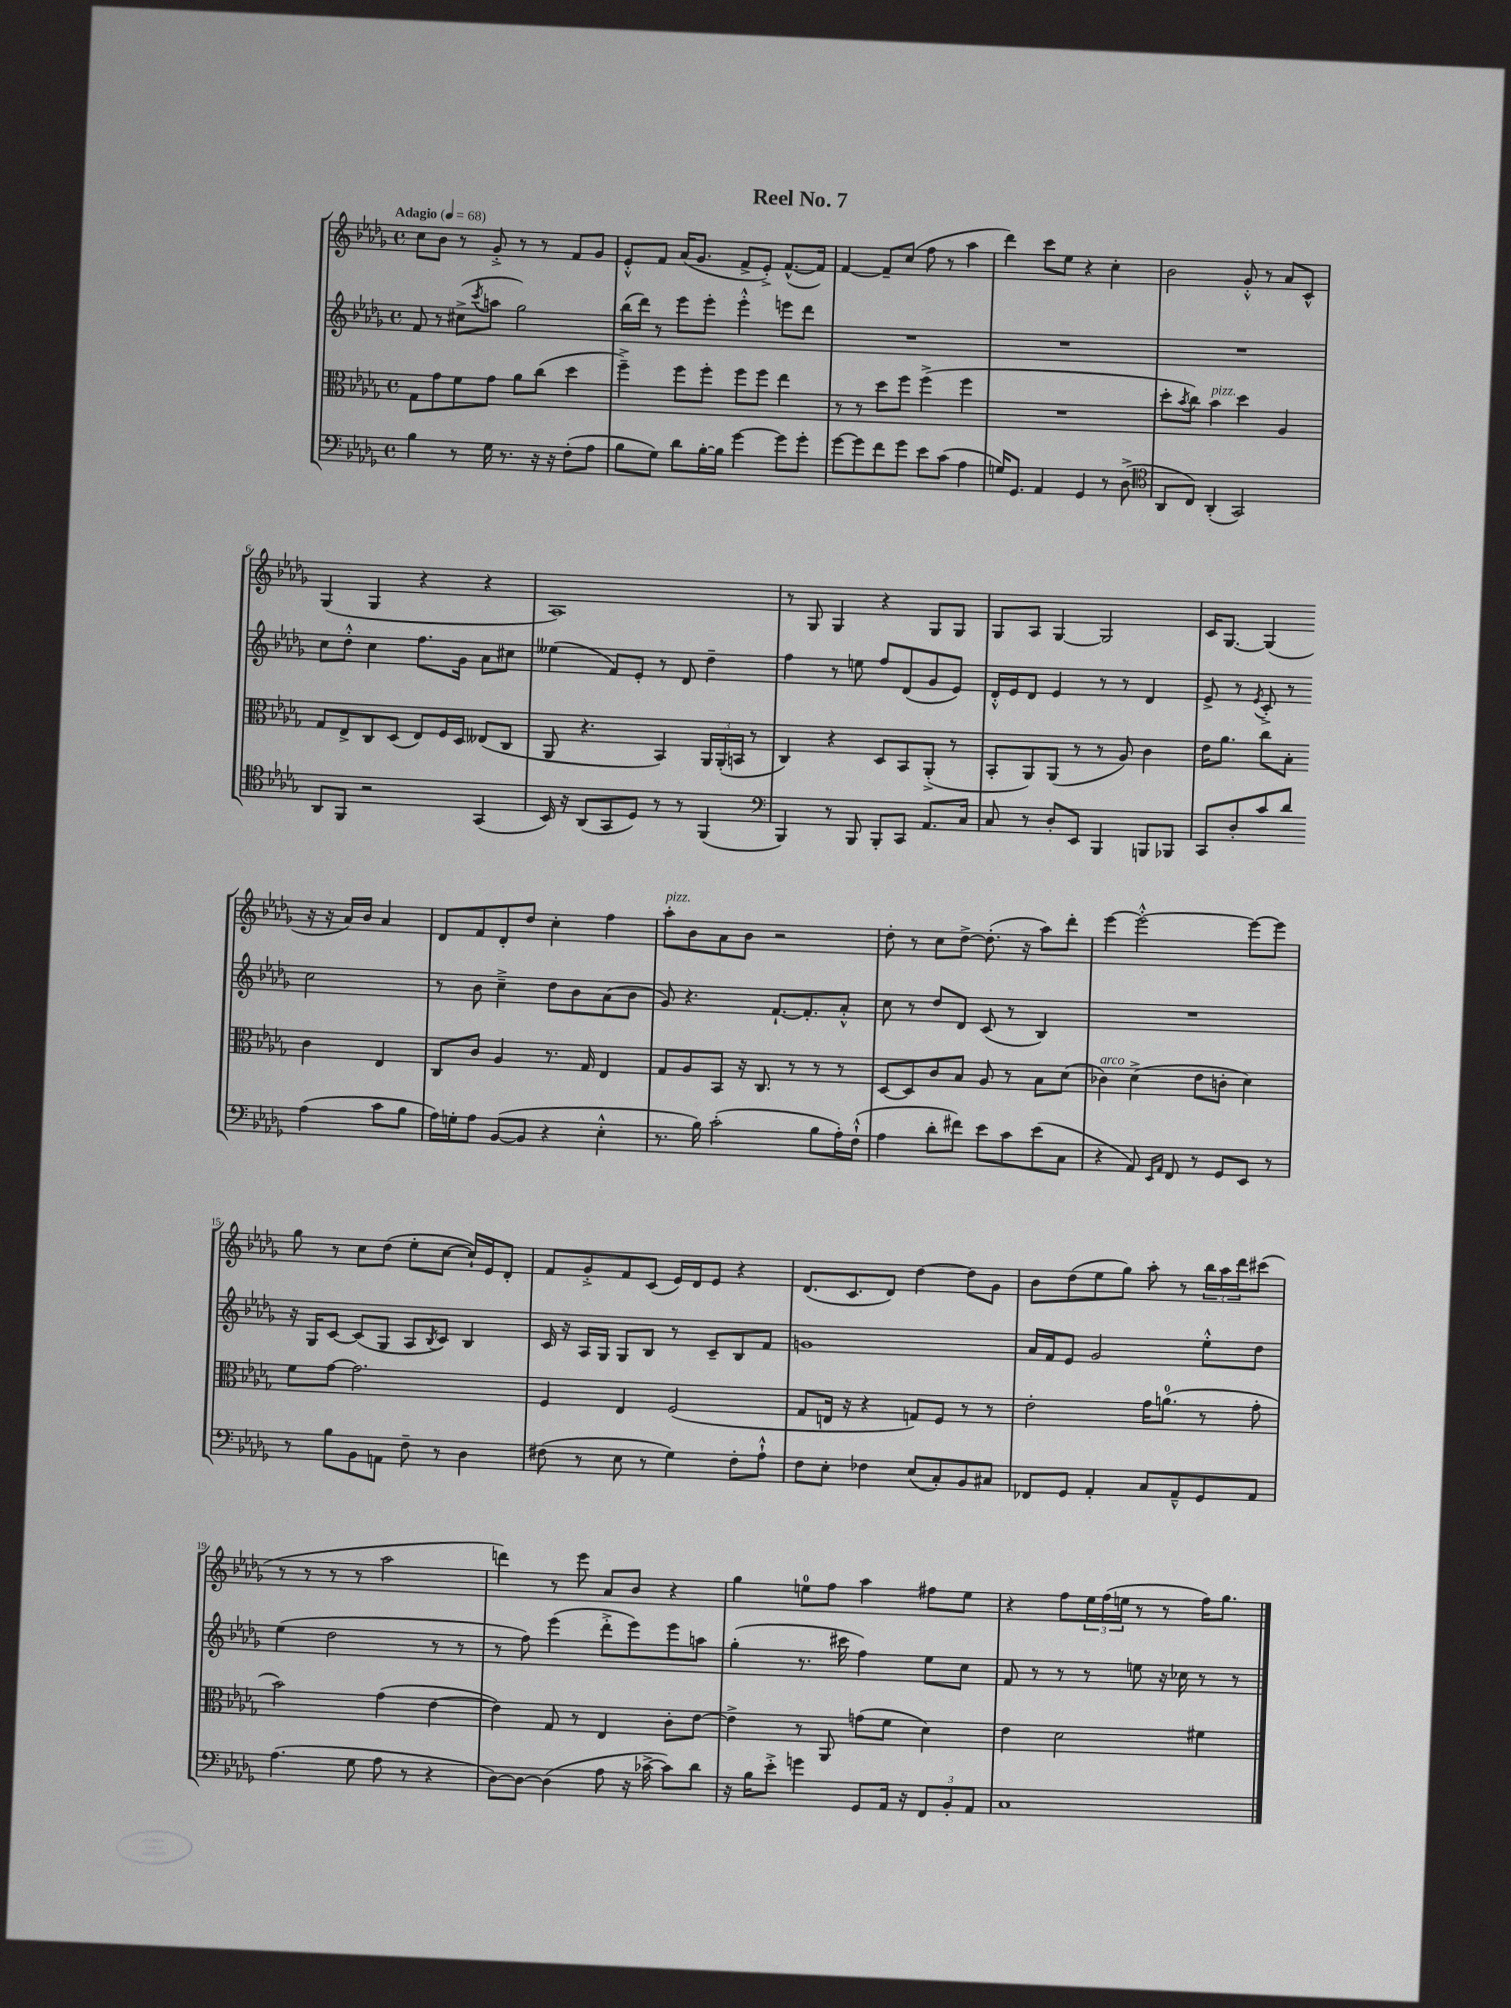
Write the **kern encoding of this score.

**kern	**kern	**kern	**kern
*part4	*part3	*part2	*part1
*staff4	*staff3	*staff2	*staff1
*clefF4	*clefC3	*clefG2	*clefG2
*k[b-e-a-d-g-]	*k[b-e-a-d-g-]	*k[b-e-a-d-g-]	*k[b-e-a-d-g-]
*M4/4	*M4/4	*M4/4	*M4/4
*met(c)	*met(c)	*met(c)	*met(c)
*MM68	*MM68	*MM68	*MM68
=1	=1	=1	=1
!	!	!	!LO:TX:a:B:t=Adagio
4B-\	8G-\L	8f/	8cc\L
.	8g-\	8r	8b-\J
8r	8f\	(8cc#X^\L	8r
.	.	8qccc/	.
16G-\	8g-\J	8aan\J	8g-'^/
8.r	.	.	.
.	8a-\L	2gg-\)	8r
16r	(8cc\J	.	8r
16r	.	.	.
(8F'\L	4dd-\	.	8f/L
8A-\J	.	.	8g-/J
=2	=2	=2	=2
8B-\L	4ff~^\)	(16bb-\LL	8e-'^^/L
.	.	16ddd-\JJ)	.
8G-\J)	.	8r	8f/J
8d-\L	8ff\L	8eee-\L	(16a-/KL
.	.	.	8.g-/J
[16B-'\L	8ff'\J	8eee-'\J	.
16B-\JJ]	.	.	.
[4g-\	8ff\L	4eee-'^^\	8f^/L
.	8ff\J	.	8e-'^/J)
8g-\L]	4ee-\	8eeen\L	([8.f^^/L
8g-'\J	.	8ddd-\J	.
.	.	.	16f/Jk])
=3	=3	=3	=3
[8g-\L	8r	1r	[4f/
8g-\]	8r	.	.
8f\	8dd-\L	.	8f~/L]
8g-\J	8ff\J	.	(8cc/J
8e-\L	(4ff^\	.	8ff\
(8c\J	.	.	8r
4A-\	4ff\	.	4aa-\
=4	=4	=4	=4
16Gn/KL)	1r	1r	4ddd-\)
8.GG-/J	.	.	.
4AA-/	.	.	8ccc\L
.	.	.	8ee-\J
4GG-/	.	.	4r
8r	.	.	4cc'\
(8D-^\	.	.	.
=5	=5	=5	=5
*clefC4	*	*	*
8AA-/L	8dd-'\L	1r	2b-\
.	8qb-/	.	.
8C/J)	8cc\J)	.	.
!	!LO:TX:a:i:t=pizz.	!	!
(4AA-'/	4b-\	.	.
2GG-/)	4dd-\	.	8g-'^^/
.	.	.	8r
.	4A-/	.	8a-/L
.	.	.	8c^^/J
!!LO:LB:g=z
=6	=6	=6	=6
8AA-/L	8G-/L	8cc\L	(4G-/
8FF/J	8E-^/	8dd-'^^\J	.
2r	8C/	4cc\	4G-/
.	(8D-/J	.	.
.	8E-/L)	8.ff\L	4r
.	16F/L	.	.
.	16D-/JJ	16g-\Jk	.
(4GG-/	(8E--X/L	8a-\L	4r
.	8C/J	8cc#X\J	.
=7	=7	=7	=7
16BB-/)	8AA-/	(4ee--X\	1A-)
16r	.	.	.
(8AA-/L	4.r	.	.
8GG-/	.	8f/L)	.
8D-/J)	.	8e-'/J	.
8r	4BB-/)	8r	.
8r	.	8d-/	.
(4FF/	24AA-/LL	4dd-~\	.
.	(24AA-'/	.	.
.	24BBn/JJ	.	.
.	8r	.	.
=8	=8	=8	=8
*clefF4	*	*	*
4BBB-/)	4C/)	4ff\	8r
.	.	.	8G-/
8r	4r	8r	4G-/
8BBB-/	.	8een\	.
8BBB-'/L	8D-/L	8ff/L	4r
8CC/J	8BB-/	(8d-/	.
8.AA-/L	(8AA-'^/J	8g-/	8G-/L
.	8r	8e-/J)	8G-/J
16C/Jk	.	.	.
=9	=9	=9	=9
8C/	8BB-'/L	16d-'^^/LL	8G-/L
.	.	16e-/J	.
8r	8AA-/)	8d-/J	8A-/J
8D-'/L	(8AA-/J	4e-/	[4G-/
8EE-/J	8r	.	.
4BBB-/	8r	8r	2G-/]
.	8A-/)	8r	.
8BBBn/L	4c\	4d-/	.
8BBB-X/J	.	.	.
=10	=10	=10	=10
8CC/L	16e-\KL	8e-^/	16c/KL
.	8.a-\J	.	[8.G-/J
8D-'/	.	8r	.
.	.	8qe-/	.
8c/	8cc\L	8c'^/	(4G-/]
8d-/J	8B-'\J	8r	.
(4A-\	4c\	2cc\	16r
.	.	.	16r
.	.	.	16a-/LL)
.	.	.	16b-/JJ
8c\L	4E-/	.	4a-/
8B-\J	.	.	.
!!LO:LB:g=z
=11	=11	=11	=11
16A-\LL)	8C/L	8r	8d-/L
16Gn'\J	.	.	.
8A-\J	8c/J	8b-\	8f/
([8BB-/L	4A-/	4cc~^\	8d-'/
8BB-/J]	.	.	8dd-/J
4r	8.r	8dd-\L	4cc'\
.	.	8b-\	.
.	16G-/	.	.
4E-'^^\	4E-/	(8a-\	4ff\
.	.	8b-\J	.
=12	=12	=12	=12
!	!	!	!LO:TX:a:i:t=pizz.
8.r	8G-/L	8g-/)	8aa-'\L
.	8A-/	4.r	8b-\
16B-\)	.	.	.
(2c'\	8BB-/J	.	8a-\
.	16r	.	8b-\J
.	8.C/	.	.
.	.	[8.f`/L	2r
.	8r	.	.
.	.	8.f'/]	.
8B-\L	8r	.	.
16A-'\L)	8r	8a-'^^/J	.
(16F`^^\JJ	.	.	.
=13	=13	=13	=13
4A-\	[8D-/L	8cc\	8dd-'\
.	8D-/]	8r	8r
8d-'\L	8c/	8dd-/L	8cc\L
8f#X\J)	8B-/J	8d-/J	[8dd-^\J
8e-\L	8A-/	(8c/	(8.dd-'\]
8c\	8r	8r	.
.	.	.	16r
(8e-\	8B-\L	4B-/)	8aa-\L)
8C\J	(8d-\J	.	8ddd-'\J
=14	=14	=14	=14
!	!LO:TX:a:i:t=arco	!	!
4r	4c-X\)	1r	[4eee-\
8AA-/)	(4d-^\	.	2eee-'^^\_
16qqEE-/LL	.	.	.
16qqAA-/JJ	.	.	.
8FF/	.	.	.
8r	8e-\L	.	.
8GG-/L	8cn'\J	.	.
8EE-/J	4d-\)	.	8eee-\L_
8r	.	.	8eee-\J]
!!LO:LB:g=z
=15	=15	=15	=15
8r	8f\L	16r	8gg-\
.	.	16G-/KL	.
8B-\L	[8g-\J	[8c/J	8r
8BB-\	2.g-\]	(8c/L]	8cc\L
8AAn\J	.	8G-/J	(8dd-\J
8F~\	.	8A-/L	8ee-'\L
.	.	8qB-/	.
8r	.	8c/J)	[8cc\J
4D-\	.	4B-/	16cc`/LL])
.	.	.	16e-/J
.	.	.	8d-'/J
=16	=16	=16	=16
(8F#X\	4F/	16c/	8f/L
.	.	16r	.
8r	.	16A-/LL	8g-'^/
.	.	16G-/JJ	.
8E-\	4E-/	8G-/L	8f/
8r	.	8B-/J	(8c/J
4G-\)	(2F/	8r	16e-/LL)
.	.	.	16d-/J
.	.	8c~/L	8e-/J
8F#'\L	.	8B-/	4r
8A-`^^\J	.	8f/J	.
=17	=17	=17	=17
8F\L	8G-/L	1gn	(8.d-/L
8E-'\J	16En/Jk	.	.
.	16r	.	8.c/
4F-X\	4r	.	.
.	.	.	8d-/J)
(8E-/L	8Gn/L)	.	[4dd-\
8C'/)	8F/J	.	.
8BB-/	8r	.	8dd-\L]
8C#X/J	8r	.	8g-\J
=18	=18	=18	=18
8FF-X/L	2e-'\	16a-/LL	8b-\L
.	.	16f/J	.
8GG-/J	.	8e-/J	(8dd-\
4AA-'/	.	2g-/	8ee-\
.	.	.	8gg-\J)
8C/L	16g-\KL	.	8aa-'\
.	(8.an\J	.	.
8AA-~^^/	.	.	8r
8GG-/	8r	8ee-'^^\L	24bb-\LL
.	.	.	24aa-\
.	.	.	24ddd-\J
8AA-/J	8g-'\	8dd-\J	(8ccc#X\J
!!LO:LB:g=z
=19	=19	=19	=19
(4.A-\	2b-\)	(4ee-\	8r
.	.	.	8r
.	.	2dd-\	8r
8G-\	.	.	8r
8A-\	(4g-\	.	2aa-\
8r	.	.	.
4r	[4e-\	8r	.
.	.	8r	.
=20	=20	=20	=20
[8D-\L)	4e-\])	8r	4dddn\)
8D-\J_	.	8ff\)	.
(4D-\]	8G-/	(4eee-\	8r
.	8r	.	8eee-\
8A-\	4E-/	8ddd-'^\L	8a-/L
16r	.	8eee-\)	8b-/J
[16c-X^\	.	.	.
8c-\L])	8c'\L	8eee-\	4r
8d-\J	[8e-\J	8aan\J	.
=21	=21	=21	=21
16r	4e-^\]	(4gg-'\	4gg-\
16B-\KL	.	.	.
8e-'^\J	.	.	.
4gn\	8r	8.r	8een\L
.	8AA-/	.	8ff\J
.	.	16ccc#X\	.
8GG-/L	(8gn\L	4ff\)	4aa-\
16AA-/Jk	8f\J	.	.
16r	.	.	.
12FF/L	4d-\)	8ee-\L	8ff#X\L
12BB-'/	.	.	.
.	.	8cc\J	8ee\J
12AA-/J	.	.	.
=22	=22	=22	=22
1C	4e-\	8f/	4r
.	.	8r	.
.	2d-\	8r	8ff\L
.	.	8r	24ee-\L
.	.	.	(24ff\
.	.	.	24een\JJ
.	.	8een\	8r
.	.	16r	8r
.	.	16cc-X\	.
.	4f#X\	8r	16ff\KL)
.	.	.	8.gg-\J
.	.	8r	.
==	==	==	==
*-	*-	*-	*-
